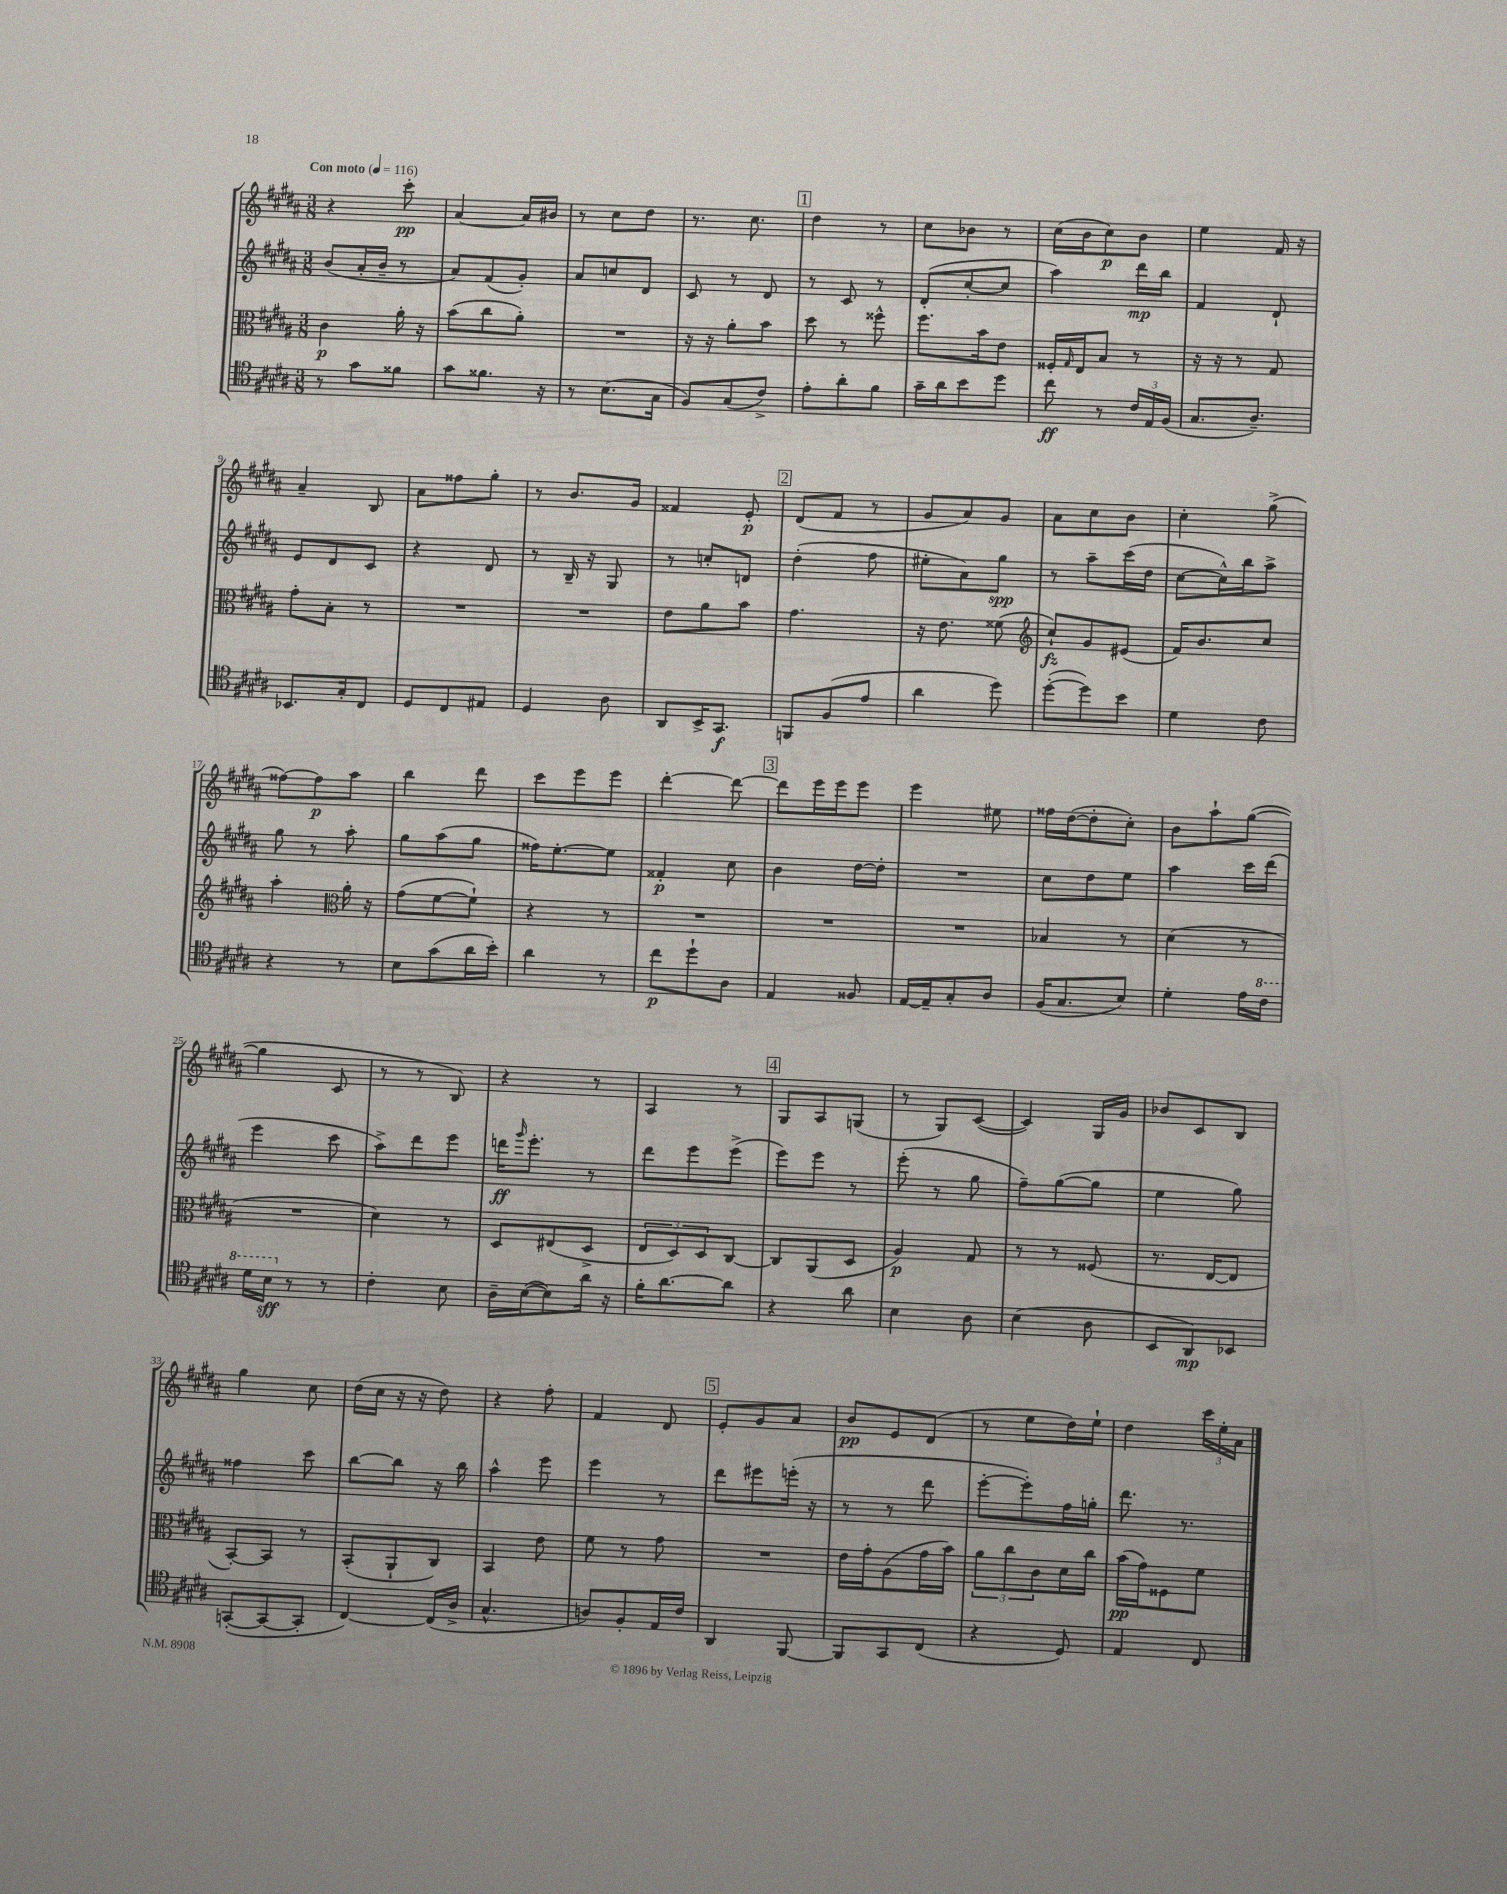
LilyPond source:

<<
\new StaffGroup <<
\new Staff = "s0" {
    \clef treble \key b \major \numericTimeSignature \time 3/8 \tempo "Con moto" 4 = 116
    r4 cis'''8-.\pp |
    ais'4~ ais'16 bis'16 |
    r8 cis''8 dis''8 |
    r8. cis''8. |
    \mark \markup { \box "1" } dis''4 r8 |
    cis''8 bes'8 r8 |
    cis''16( b'16 cis''8\p) b'8 |
    e''4 fis'16 r16 |
    ais'4-- b8 |
    ais'8 fisis''8 gis''8-. |
    r8 b'8. gis'16 |
    fisis'4 e'8-.\p |
    \mark \markup { \box "2" } dis'8( fis'8 r8 |
    gis'8 ais'8) gis'8 |
    ais'8 cis''8 b'8 |
    cis''4-. gis''8->( |
    fisis''8~) fisis''8\p ais''8 |
    b''4 dis'''8 |
    cis'''8 e'''8 e'''8 |
    dis'''4~-. dis'''8~ |
    \mark \markup { \box "3" } dis'''8 e'''16 e'''16 e'''8 |
    e'''4 eis''8 |
    fisis''16 dis''16~( dis''8-. cis''8-.) |
    b'8 ais''8-! gis''8~( |
    gis''4 cis'8 |
    r8 r8 b8) |
    r4 r8 |
    ais4 r8 |
    \mark \markup { \box "4" } gis8 ais8 g8( |
    r8 gis8) cis'8~( |
    cis'4) gis16 gis'16 |
    bes'8 cis'8 b8 |
    gis''4 cis''8 |
    dis''16( cis''16 r16 r16 dis''8) |
    r4 fis''8-. |
    fis'4 dis'8 |
    \mark \markup { \box "5" } e'8-. gis'8 ais'8 |
    b'8\pp e'8 dis'8( |
    r8 e''8 dis''16) e''16-! |
    dis''4 \tuplet 3/2 { cis'''16 e''16-. ais'16 } \bar "|." |
}
\new Staff = "s1" {
    \clef treble \key b \major \numericTimeSignature \time 3/8
    b'8( ais'16-. b'16-- r8 |
    ais'8) fis'8( gis'8-.) |
    ais'8 c''8 dis'8 |
    cis'8 r8 dis'8 |
    \mark \markup { \box "1" } r8 cis'8 r8 |
    dis'8-.( cis''8~-. cis''8 |
    ais''4) dis'''16\mp b''16 |
    fis'4 dis'8-! |
    e'8 dis'8 cis'8 |
    r4 dis'8 |
    r8 b16-- r16 gis8 |
    r8 c''8-. d'8 |
    \mark \markup { \box "2" } dis''4-.( fis''8 |
    eis''8-. ais'8) gis''8\spp |
    r8 ais''8-- cis'''16( dis''16 |
    cis''8~ cis''16-^) b''16 ais''8-> |
    gis''8 r8 ais''8-. |
    gis''8 ais''8( gis''8 |
    fisis''16) e''8.~-. e''8 |
    fisis'4-.\p cis''8 |
    \mark \markup { \box "3" } b'4 dis''16~ dis''16-. |
    R4. |
    cis''8 dis''8 e''8 |
    ais''4 cis'''16 dis'''16( |
    e'''4 cis'''8 |
    ais''8->) dis'''8 e'''8 |
    d'''16\ff \grace { gis'''16 } e'''8.-. r8 |
    dis'''8 e'''8 e'''8->( |
    \mark \markup { \box "4" } e'''8) e'''8 r8 |
    e'''8-.( r8 gis''8 |
    fis''8--) gis''8~( gis''8 |
    e''4 gis''8) |
    fisis''4 cis'''8 |
    b''8~ b''8 r16 b''16 |
    ais''4-^ e'''8 |
    e'''4 r8 |
    \mark \markup { \box "5" } dis'''8 eis'''8 e'''16-.( r16 |
    r8 r8 dis'''8 |
    e'''8~-. e'''8-.) fis''16 g''16-. |
    dis'''8. r8. \bar "|." |
}
\new Staff = "s2" {
    \clef alto \key b \major \numericTimeSignature \time 3/8
    cis'4\p ais'16-. r16 |
    b'8( cis''8 ais'8-.) |
    R4. |
    r16 r16 ais'8-. b'8 |
    \mark \markup { \box "1" } dis''8 r8 fisis''8-^ |
    fis''8. b'16 e'8 |
    fisis16-. \grace { gis16 } e16 b8 r8 |
    r16 r16 r8 gis8 |
    gis'8-. b8-. r8 |
    R4. |
    R4. |
    e'8 ais'8 b'8 |
    \mark \markup { \box "2" } gis'4. |
    r16 e'8. fisis'8( |
    \clef treble cis''8-!\fz) gis'8 eis'8( |
    fis'16) b'8. cis''8 |
    ais''4-. \clef alto ais'16-. r16 |
    gis'8( fis'8~ fis'8-!) |
    r4 r8 |
    R4. |
    \mark \markup { \box "3" } R4. |
    R4. |
    bes4 r8 |
    dis'4( r8 |
    R4. |
    dis'4) r8 |
    dis8 eis8( dis8-> |
    \tuplet 3/2 { e8 dis8) dis8 } cis8~ |
    \mark \markup { \box "4" } cis8 ais,8( dis8 |
    ais4\p) gis8 |
    r8 r8 fisis8( |
    r8. e16~ e8 |
    b,8~-.) b,8 r8 |
    b,8-.( ais,8-! cis8) |
    b,4 e'8 |
    fis'8 r8 gis'8 |
    \mark \markup { \box "5" } R4. |
    e'16 gis'16-. ais8( gis'16 b'16) |
    \tuplet 3/2 { ais'8 cis''8 cis'8 } dis'16 cis''16 |
    b'16\pp( gis'16) fisis8 fis'8 \bar "|." |
}
\new Staff = "s3" {
    \clef tenor \key b \major \numericTimeSignature \time 3/8
    r8 gis'8 fisis'8 |
    gis'8 fisis'8. r16 |
    r8 b8.( gis16 |
    fis8) gis8( cis'8->) |
    \mark \markup { \box "1" } e'8-. ais'8-. fis'8 |
    gis'16-- ais'16 b'8 dis''8 |
    cis''8\ff r8 \tuplet 3/2 { cis'16 e16 fis16( } |
    gis8. ais8.--) |
    bes,8. gis16-. cis8 |
    dis8 cis8 eis8 |
    dis4 ais8 |
    ais,8 b,16-> gis,8.\f |
    \mark \markup { \box "2" } f,8 fis8( e'8 |
    ais'4 dis''8) |
    dis''8~-.( dis''8) b'8 |
    dis'4 cis'8 |
    r4 r8 |
    b8 gis'8( ais'16 b'16-.) |
    ais'4 r8 |
    cis''8\p dis''8-! ais8 |
    \mark \markup { \box "3" } e4 fisis8 |
    e16~ e16-- gis8-. ais8 |
    fis16( gis8. b8) |
    dis'4-. e'16 \ottava #1 cis''16 |
    dis''16 b'16\sff \ottava #0 r8 r8 |
    cis'4-. b8 |
    ais16-- b16~( b8) ais'16 r16 |
    fis'16-. ais'8.~ ais'8 |
    \mark \markup { \box "4" } r4 ais'8 |
    b4 ais8 |
    b4( ais8 |
    b,8 ais,8\mp) bes,8 |
    g,8~-.( g,8~ g,8-. |
    cis4~) cis16( ais16-> |
    gis4.-^ |
    a8) fis8-. e16 cis'16 |
    \mark \markup { \box "5" } ais,4 fis,8~ |
    fis,8 gis,8 cis8( |
    r4 dis8) |
    e4 cis8 \bar "|." |
}
>>
>>
